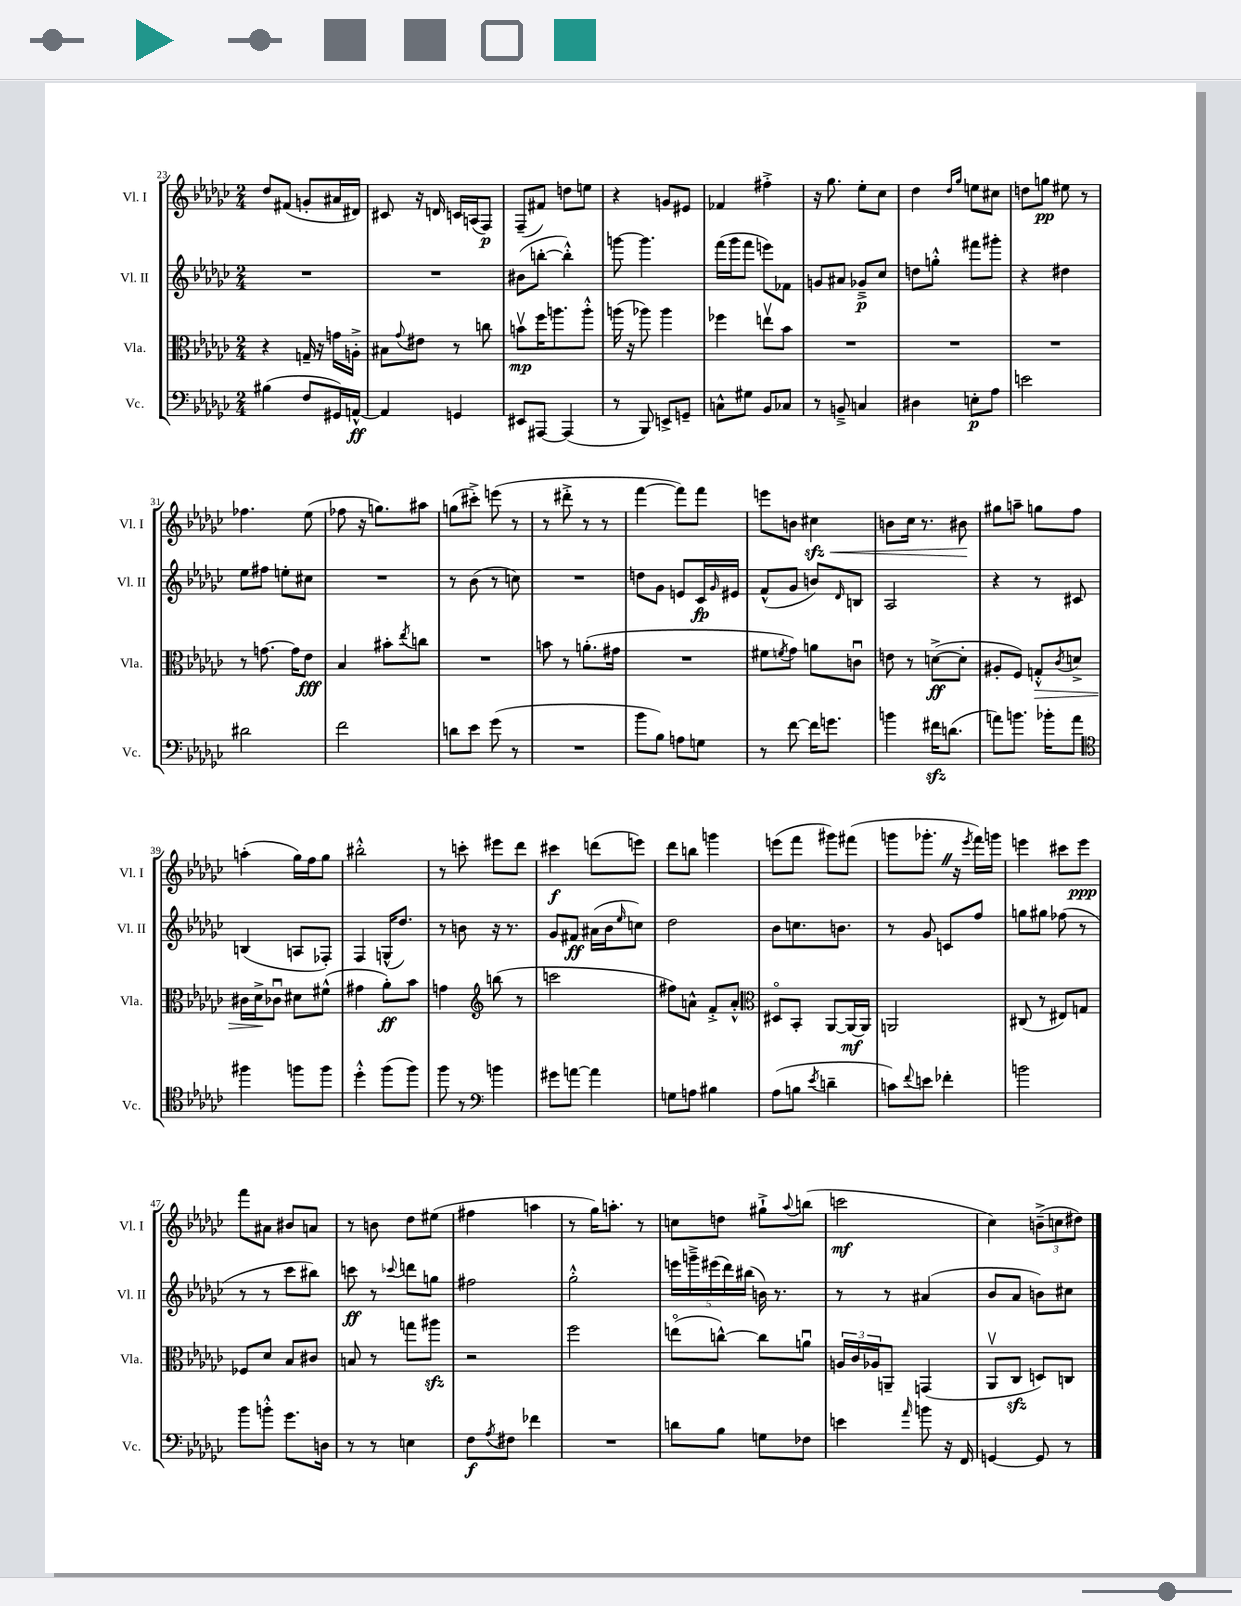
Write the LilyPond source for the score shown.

<<
\new StaffGroup <<
\new Staff = "s0" \with { instrumentName = "Vl. I" shortInstrumentName = "Vl. I" } {
    \clef treble \key ges \major \numericTimeSignature \time 2/4
    des''8 fis'8( g'8-. ais'16 dis'16) |
    cis'8 r16 d'16 c'16 a16( f8\p) |
    f8--( fis'8) d''8 e''8 |
    r4 g'8 eis'8 |
    fes'4 fis''4-.-> |
    r16 ges''8. ees''8-. ces''8 |
    des''4 \grace { des''16 ges''16 } e''8 cis''8 |
    d''8 g''8\pp eis''8 r8 |
    fes''4. ees''8( |
    fes''8 r16 g''8.) ais''8 |
    g''8( cis'''8-.->) e'''8( r8 |
    r8 dis'''8-.-> r8 r8 |
    f'''4~ f'''8) f'''8 |
    e'''8 b'8 cis''4\sfz\< |
    b'8 ces''16 r8. bis'8\! |
    gis''8 a''8-- g''8 f''8 |
    a''4-.( ges''16) f''16 ges''8 |
    bis''2-.-^ |
    r8 c'''8-. eis'''8 des'''8 |
    cis'''4\f d'''8( e'''8) |
    des'''8 b''8 g'''4 |
    e'''8( f'''8 gis'''8) fis'''8( |
    g'''8 ges'''8.-. \once \override BreathingSign.text = \markup { \musicglyph "scripts.caesura.straight" } \breathe r16 \acciaccatura { ees'''8 } f'''16) g'''16 |
    e'''4 cis'''8 e'''8\ppp |
    f'''8 ais'8 bis'8 a'8 |
    r8 b'8 des''8 eis''8( |
    fis''4 a''4 |
    r8 ges''16) a''8.-. r8 |
    c''8 d''8 gis''8-!-> \appoggiatura { aes''8 } b''8( |
    c'''2\mf |
    ces''4) \tuplet 3/2 { b'8--->( c''8 dis''8) } \bar "|." |
}
\new Staff = "s1" \with { instrumentName = "Vl. II" shortInstrumentName = "Vl. II" } {
    \clef treble \key ges \major \numericTimeSignature \time 2/4
    R2 |
    R2 |
    bis'8( b''8~-. b''4-.-^) |
    g'''8~ g'''4. |
    f'''16( ges'''16 f'''8 e'''8) fes'8 |
    g'8 ais'8 ges'8--->\p ces''8 |
    d''8 g''8-.-^ fis'''8 gis'''8-. |
    r4 dis''4 |
    ees''8 fis''8 e''8-. cis''8 |
    R2 |
    r8 bes'8( r8 c''8) |
    R2 |
    d''8 ges'8 e'8 ces'16\fp \grace { ges'16 } eis'16 |
    f'8-^( ges'8 b'8) \grace { des'16 } b8 |
    aes2 |
    r4 r8 cis'8 |
    b4( a8 fes8-.) |
    f4 g16-^( des''8.) |
    r8 b'8 r16 r8. |
    ges'8 fis'8\ff ais'16( bes'16 \grace { ees''16 } c''8) |
    des''2 |
    bes'8 c''8. b'8. |
    r8 ges'8 c'8 f''8 |
    g''8 gis''8 fes''8( r8 |
    r8 r8 ces'''8 bis''8) |
    c'''8\ff r8 \appoggiatura { ces'''8 } d'''8 g''8 |
    fis''2 |
    ges''2-.-^ |
    \tuplet 5/4 { e'''16 g'''16---> eis'''16( des'''16) bis''16( } b'16) r8. |
    r8 r8 ais'4( |
    bes'8 aes'8 b'8) cis''8 \bar "|." |
}
\new Staff = "s2" \with { instrumentName = "Vla." shortInstrumentName = "Vla." } {
    \clef alto \key ges \major \numericTimeSignature \time 2/4
    r4 g16-- r16 g'16 a16-.-> |
    bis8 \appoggiatura { ges'8 } eis'8 r8 c''8 |
    b'8\upbow\mp f''16 a''8. a''8-.-^ |
    a''16( r16 aes''8) aes''4 |
    fes''4 e''8\upbow bes'8 |
    R2 |
    R2 |
    R2 |
    r8 g'8.~ g'16 ees'8\fff |
    bes4 bis'8-. \acciaccatura { ees''8 } c''8 |
    R2 |
    b'8 r8 a'8.-.( gis'16 |
    R2 |
    fis'8 \acciaccatura { f'8 } ges'8) a'8 c'8\downbow |
    e'8 r8 d'8~->\ff( d'8-. |
    ais8-. f8) g8-.-^\> \acciaccatura { ces'8 } d'8-> |
    cis'16 des'16->\! ces'8\downbow dis'8 fis'8-^( |
    gis'4 aes'8-.\ff) bes'8 |
    g'4 \clef treble b''8( r8 |
    c'''2 |
    fis''8) a'8-^ f'8-.-> a'8-.-^ |
    \clef alto dis8\flageolet bes,8-. aes,8~ aes,16~\mf aes,16 |
    a,2 |
    cis8( r8 eis8) g8 |
    fes8 des'8 bes8 cis'8 |
    b8 r8 g''8 ais''8\sfz |
    r2 |
    f''2 |
    e''8\flageolet( c''8~-^) c''8 a'8\downbow |
    \tuplet 3/2 { a16 ces'16 aes16 } a,8-- g,4( |
    aes,8\upbow ces8\sfz d8) c8 \bar "|." |
}
\new Staff = "s3" \with { instrumentName = "Vc." shortInstrumentName = "Vc." } {
    \clef bass \key ges \major \numericTimeSignature \time 2/4
    bis4( f8 gis,16) a,16~-^\ff |
    a,4 g,4 |
    eis,8 ais,,8~ ais,,4( |
    r8 bes,,8) e,8-> g,8-- |
    c8-^ gis8 bes,8 ces8 |
    r8 b,8---> c4 |
    dis4 e8-.\p aes8 |
    e'2 |
    dis'2 |
    f'2 |
    d'8 ees'8 ges'8( r8 |
    R2 |
    bes'8 bes8) a8 g8 |
    r8 f'8~ f'16 g'8. |
    b'4 fis'16\sfz d'8.( |
    a'8) b'8. bes'16-. a'8 |
    \clef tenor fis''4 f''8 f''8 |
    des''4-.-^ f''8( f''8) |
    f''8 r8 \clef bass b'4 |
    gis'8 a'8~ a'4 |
    g8 a8 bis4 |
    aes8( b8 \acciaccatura { ees'8 } d'4-- |
    c'8) \appoggiatura { f'8 } e'8 fes'4-. |
    b'2 |
    bes'8 b'8-.-^ ges'8. d16 |
    r8 r8 e4 |
    f8\f \acciaccatura { aes8 } fis8 fes'4 |
    R2 |
    d'8 bes8 g8 fes8 |
    e'4 \grace { aes'16 } b'8 r16 f,16 |
    g,4~ g,8 r8 \bar "|." |
}
>>
>>
\layout { \context { \Score currentBarNumber = #23 } }
